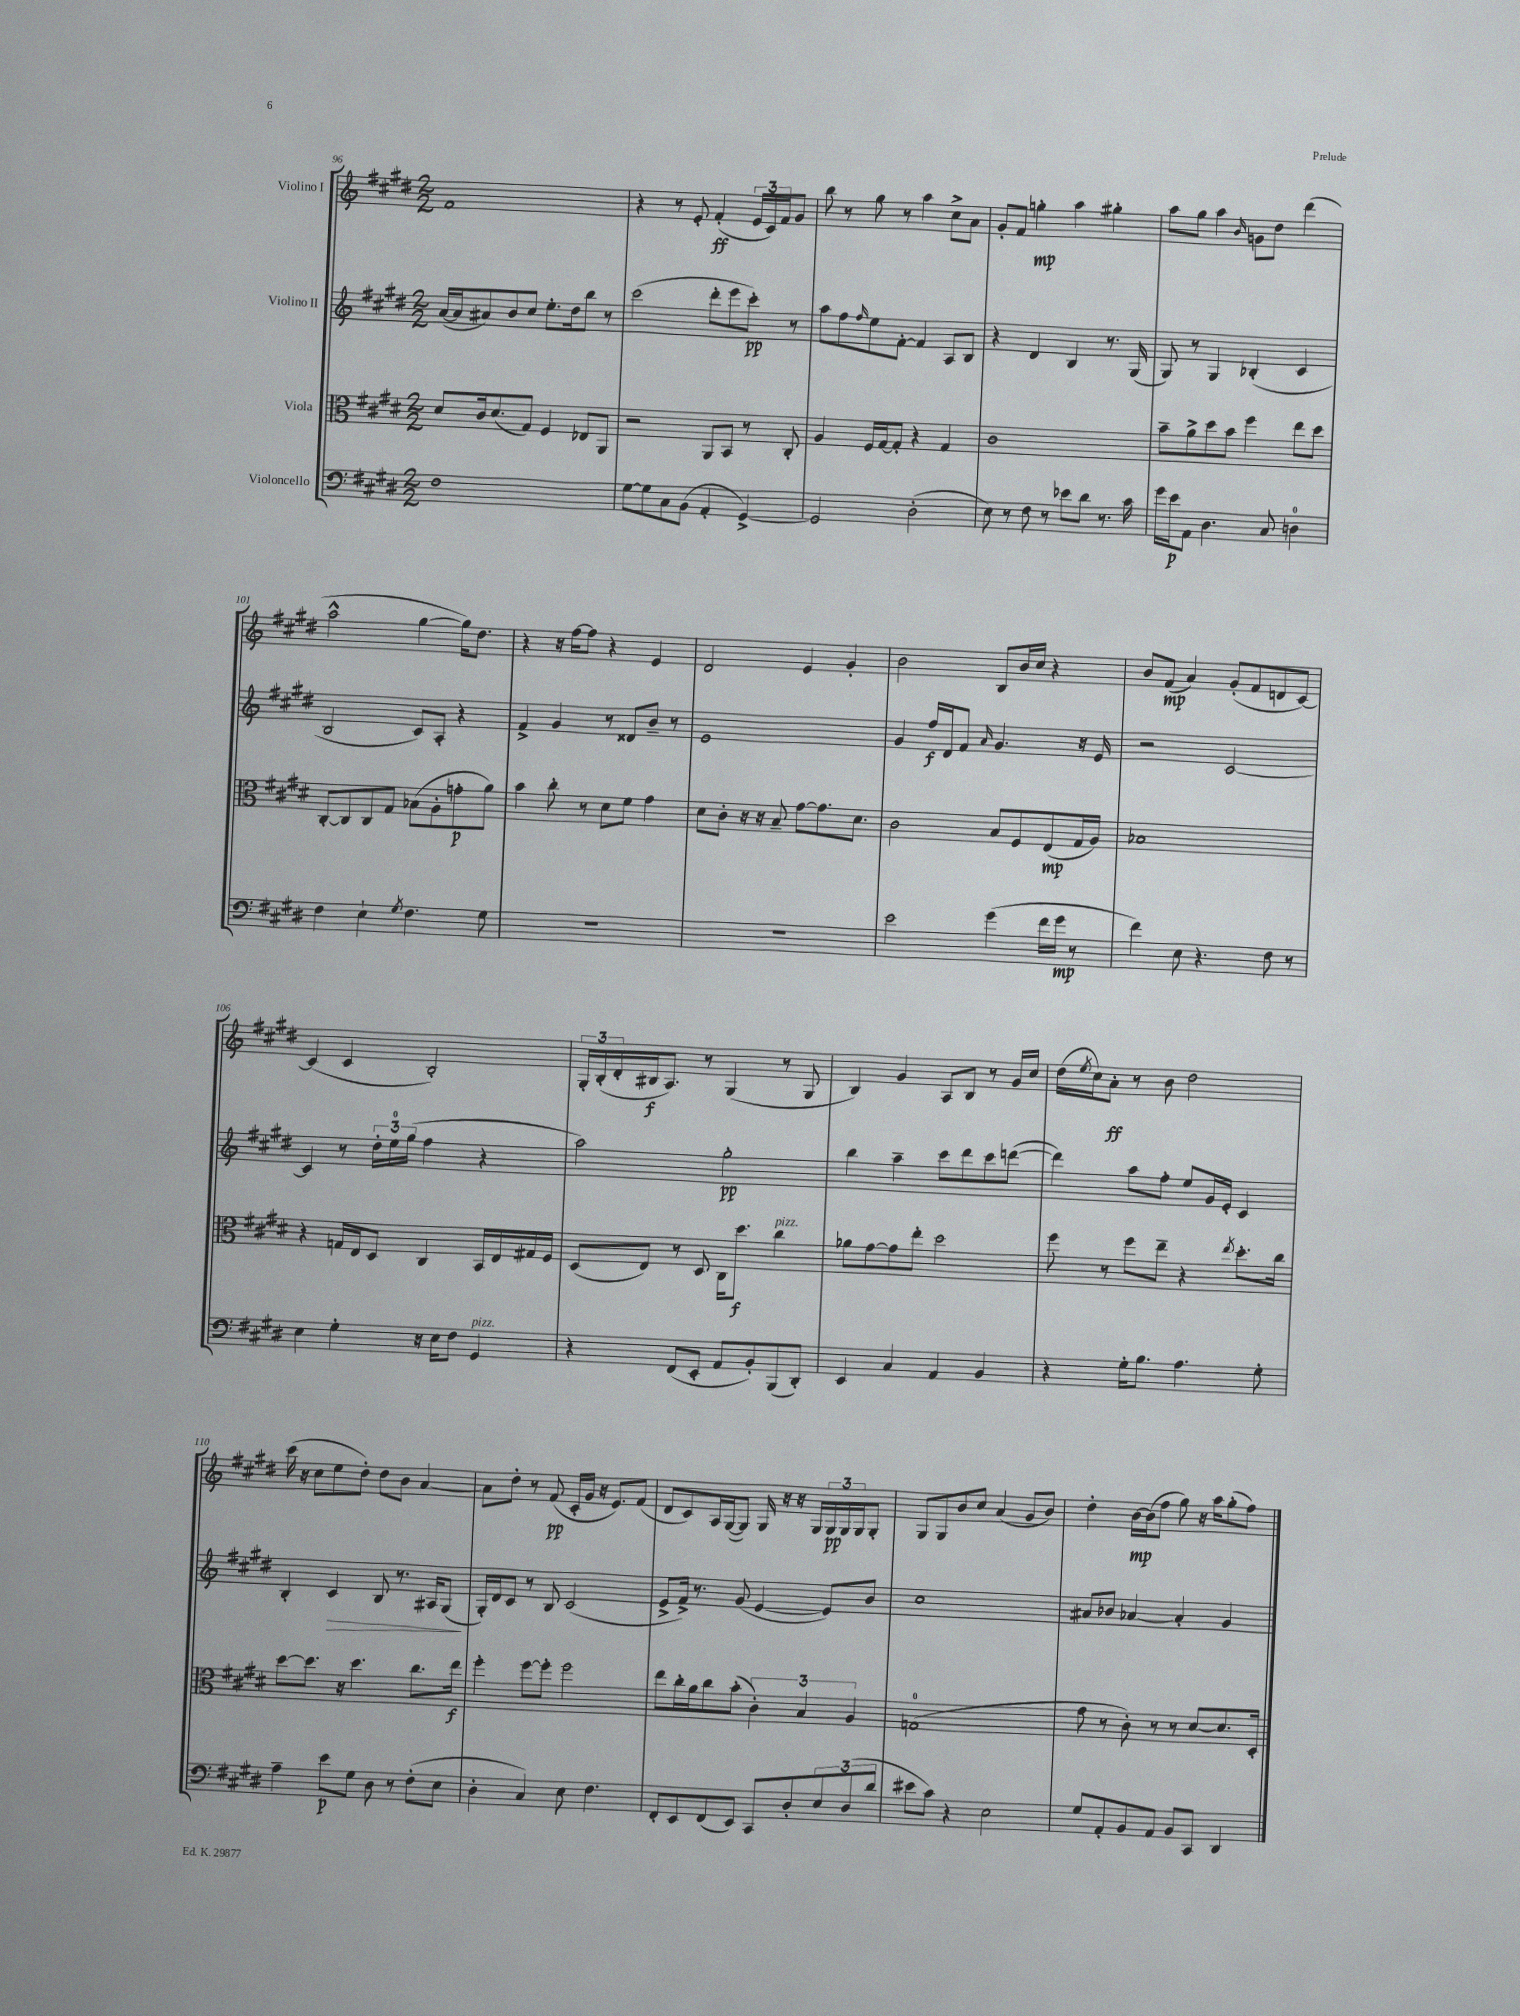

**kern	**kern	**kern	**kern
*staff4	*staff3	*staff2	*staff1
*clefF4	*clefC3	*clefG2	*clefG2
*k[f#c#g#d#]	*k[f#c#g#d#]	*k[f#c#g#d#]	*k[f#c#g#d#]
*M2/2	*M2/2	*M2/2	*M2/2
1F#	8d#	([16a	1f#
.	.	16a]	.
.	16c#	8a#)	.
.	(8.d#	.	.
.	.	8b	.
.	8G#)	8cc#	.
.	4F#	8.ee'	.
.	.	16dd#	.
.	8E-	8bb	.
.	8AA	8r	.
=	=	=	=
[8G#	2r	(2ccc#	4r
8G#]	.	.	.
8C#	.	.	8r
(8BB	.	.	8e'
4AA'	8AA	8ddd#'	(4f#'
.	8BB	8eee	.
[4GG#^)	8r	8ccc#')	24e
.	.	.	24c#)
.	.	.	24f#
.	8C#'	8r	8g#
=	=	=	=
2GG#]	4A	8aa	8bb
.	.	8ff#	8r
.	.	16qqff#	.
.	16F#	8ee	8gg#
.	[16G#	.	.
.	8G#']	[8f#'	8r
(2D#'	4r	4f#]	4aa
.	4G#	8A	8cc#^
.	.	8B	8a
=	=	=	=
8E)	1c#	4r	8g#'
8r	.	.	8f#
8F#	.	4d#	4gg'
8r	.	.	.
8e-	.	4B	4aa
8d#	.	.	.
8.r	.	8.r	4gg#'
16c#	.	(16G#	.
=	=	=	=
16g#	8b~	8G#)	8aa
16e	.	.	.
8AA	8a^	8r	8gg#
4.D#	8dd#	4G#	4aa
.	8b	.	.
.	.	.	16qqb
.	4ff#	(4B-'	8g
8C#	.	.	8dd#
4D	8ee	4c#	(4ddd#
.	8dd#	.	.
=	=	=	=
4F#	[8C#'	2B	2aa^^
.	8C#]	.	.
4E`	8C#	.	.
.	8G#	.	.
8qG#	.	.	.
4.F#	(8B-	8c#)	[4gg#
.	8A'	8A'	.
.	8g'	4r	16gg#])
.	.	.	8.dd#
8G#	8a)	.	.
=	=	=	=
1r	4b	4f#^	4r
.	8cc#'	4g#	16r
.	.	.	[16ff#
.	8r	.	8ff#]
.	8d#	8r	4r
.	8f#	8d##	.
.	4g#	8b~	4e
.	.	8r	.
=	=	=	=
1r	8d#	1e	2d#
.	8c#'	.	.
.	16r	.	.
.	16r	.	.
.	8B~	.	.
.	[8g#	.	4e
.	8.g#]	.	.
.	.	.	4g#'
.	8.d#	.	.
=	=	=	=
2e	2c#	4g#	2b
.	.	16ff#	.
.	.	16d#	.
.	.	8f#	.
.	.	16qqa	.
(4g#	8B	4.g#	8B
.	8F#	.	16b
.	.	.	16cc#
16f#	(8E	.	4r
16g#	.	.	.
8r	16G#	16r	.
.	16A)	16e	.
=	=	=	=
4f#)	1B-	2r	8b
.	.	.	(8f#
8E	.	.	4a)
4.r	.	.	.
.	.	[2c#	(8g#'
.	.	.	8f#
8F#	.	.	8d
8r	.	.	[8c#)
=	=	=	=
4E	4r	4c#]	(4c#]
4G#'	16G	8r	4c#
.	16E	.	.
.	8D#	24dd#'	.
.	.	24ee	.
.	.	(24gg#	.
16r	4C#	4ff#	2B')
16E	.	.	.
8F#	.	.	.
4GG#	16BB	4r	.
.	16E	.	.
.	16G#	.	.
.	16F#	.	.
=	=	=	=
4r	(8D#	2aa)	24G#'
.	.	.	(24B'
.	.	.	24d#'
.	8E)	.	16B#
.	.	.	8.A)
(8FF#	8r	.	.
8EE'	8D#	.	8r
8AA	16C#	2gg#'	(4G#
.	8.dd#	.	.
8BB')	.	.	.
(8BBB	4cc#	.	8r
8DD#')	.	.	8G#
=	=	=	=
4EE	8a-	4bb	4B)
.	[8g#	.	.
4C#	8g#]	4aa~	4g#
.	8ee'	.	.
4AA	2dd#	8ccc#	8A
.	.	8ddd#	8B
4BB	.	8ccc#	8r
.	.	([8ddd	16g#
.	.	.	16cc#
=	=	=	=
4r	8ff#	4ddd])	(16dd#
.	.	.	8qee
.	.	.	16cc#)
.	8r	.	8a'
16G#'	8ff#	8aa	8r
8.B	.	.	.
.	8ee~	8ff#'	8b
4.A	4r	8ee	2dd#
.	.	16g#	.
.	.	16e'	.
.	8qee	.	.
.	8.dd#'	4c#	.
8G#'	.	.	.
.	16cc#	.	.
=	=	=	=
4A~	[8dd#	4B'	(16ccc#
.	.	.	16r
.	8.dd#]	.	8cc#
8e	.	4c#	8ee
.	16r	.	.
8G#	4.dd#	.	8dd#')
8D#	.	8B	8dd#
8r	.	8.r	8b
(8F#'	8.cc#	.	[4a
.	.	16A#	.
8E	.	(8G#	.
.	16ee	.	.
=	=	=	=
4D#'	4ff#'	16G#')	8a]
.	.	16d#	.
.	.	8c#	8dd#'
4C#)	[8ff#	8r	8r
.	8ff#']	8B	(8f#
8E	2ff#	(2c#	16c#'
.	.	.	16g#
4.F#	.	.	16r
.	.	.	8.e)
.	.	.	(8f#
=	=	=	=
8FF#'	8ee	8e^	8d#
8EE	16cc#'	16f#^)	8c#)
.	16a	8.r	.
(8FF#	8cc#	.	16A
.	.	.	([16G#
8EE)	(8b'	(8g#	8G#])
8CC#	6c#')	[4e	16G#
.	.	.	16r
8D#'	.	.	16r
.	6B	.	.
.	.	.	16G#
12E	.	8e])	24G#
.	.	.	24G#
(12D#	6A	.	24G#
.	.	8b	8G#'
12d#	.	.	.
=	=	=	=
8e#	(1G	1cc#	8G#
8c#)	.	.	8G#
4r	.	.	8b
.	.	.	8cc#
2E	.	.	(4a
.	.	.	8g#
.	.	.	8b)
=	=	=	=
8G#	8g#	8a#	4dd#'
8AA'	8r	8b-	.
8BB	8c#')	[4a-	[16b
.	.	.	(16b]
8AA	8r	.	8ff#
8BB	8r	4a-']	8gg#)
8CC#	[8d#	.	16r
.	.	.	16aa
4DD#	8.d#]	4g#	(8gg#'
.	.	.	8ff#)
.	16D#'	.	.
==	==	==	==
*-	*-	*-	*-
